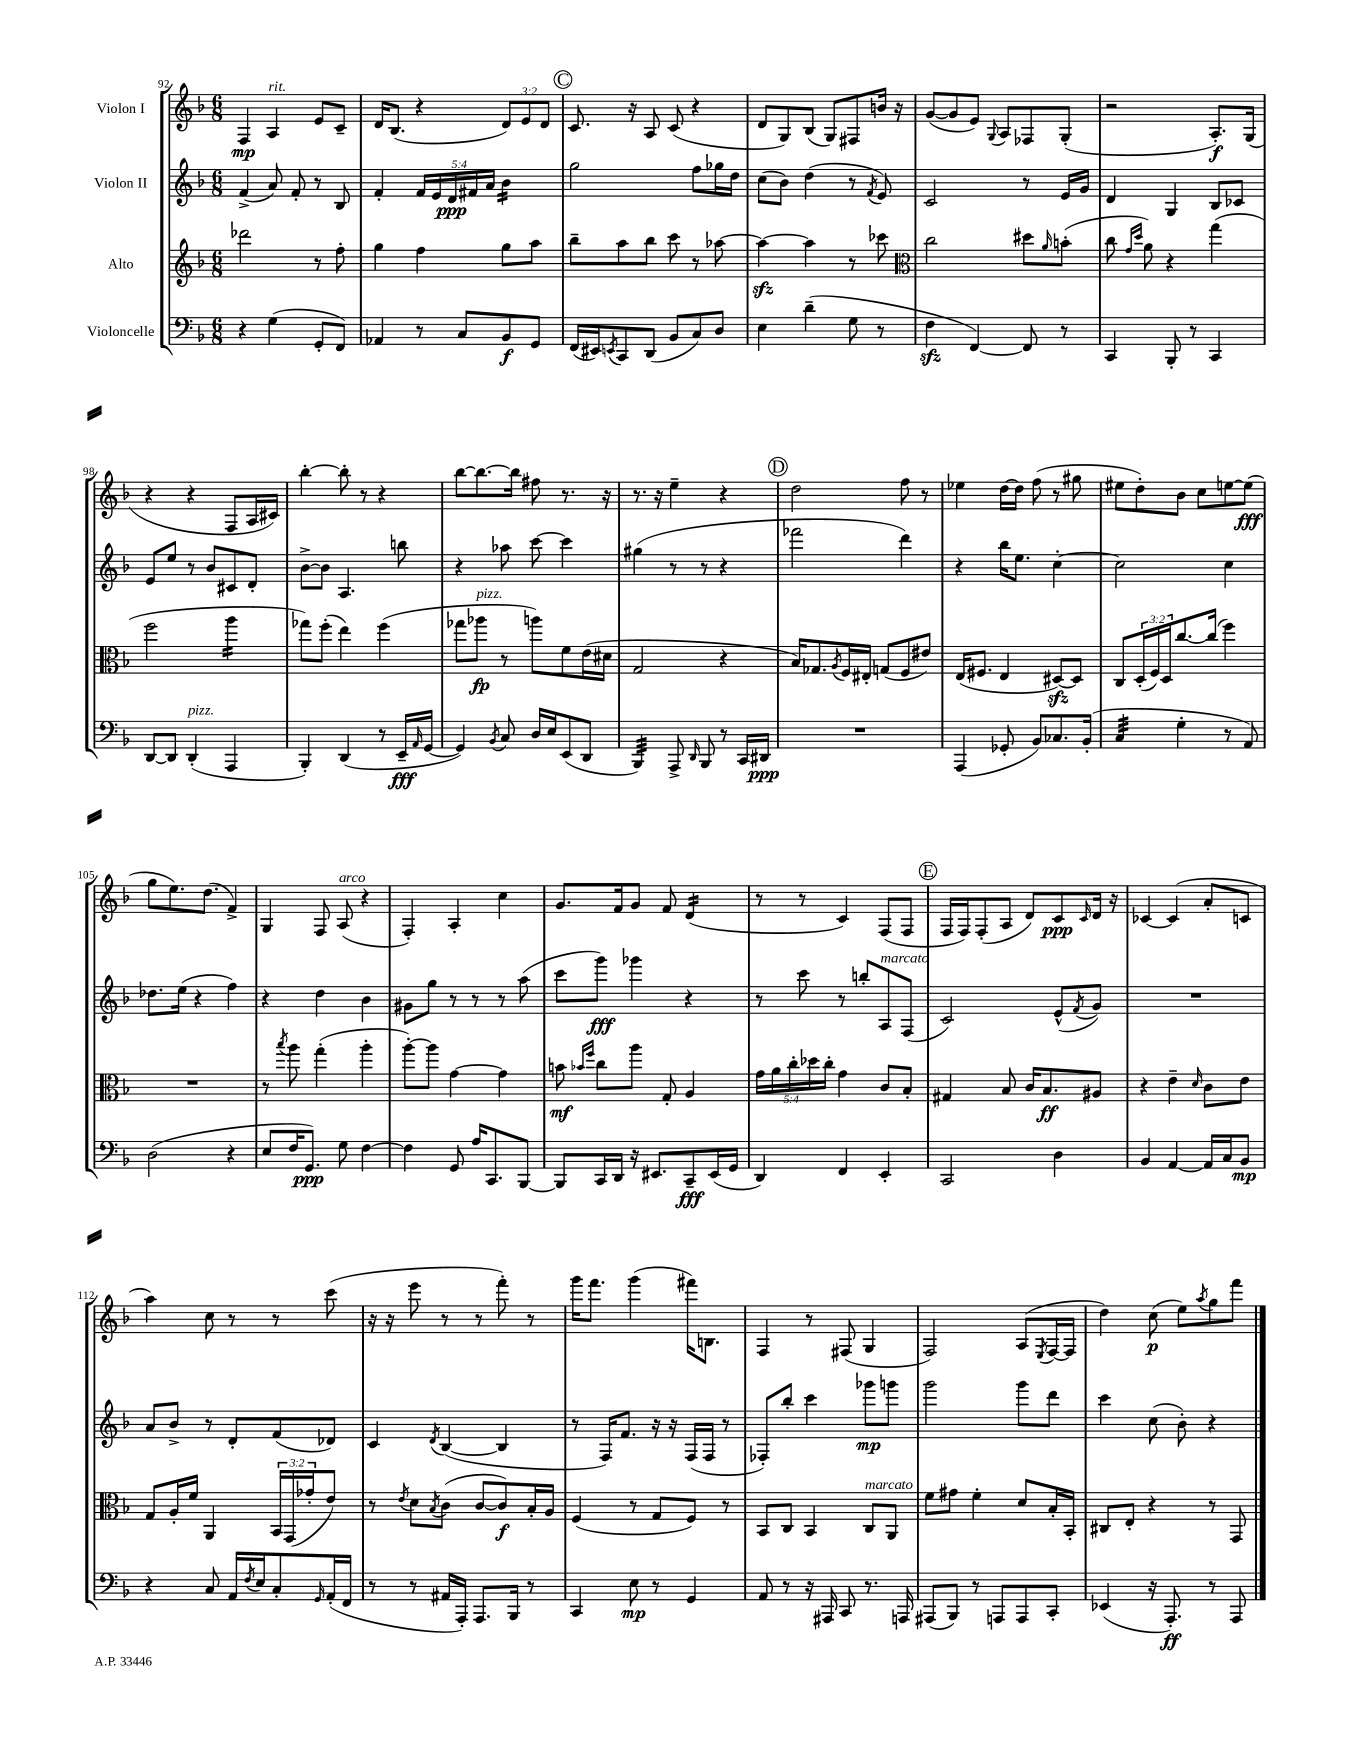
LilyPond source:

<<
\new StaffGroup <<
\new Staff = "s0" \with { instrumentName = "Violon I" } {
    \clef treble \key f \major \numericTimeSignature \time 6/8 \override Staff.TupletNumber.text = #tuplet-number::calc-fraction-text
    f4\mp a4^\markup { \italic "rit." } e'8 c'8-- |
    d'16 bes8.( r4 \tuplet 3/2 { d'8) e'8 d'8 } |
    \mark \markup { \circle "C" } c'8. r16 a8 c'8( r4 |
    d'8 g8) bes8( g8) fis8 b'16 r16 |
    g'8~( g'8 e'8) \appoggiatura { g8 } a8 fes8 g8-.( |
    r2 a8.-.\f) g16( |
    r4 r4 f8 a16 cis'16) |
    bes''4~-. bes''8-. r8 r4 |
    bes''8~ bes''8.~ bes''16 fis''8 r8. r16 |
    r8. r16 e''4-- r4 |
    \mark \markup { \circle "D" } d''2 f''8 r8 |
    ees''4 d''16~ d''16 f''8( r8 gis''8 |
    eis''8 d''8-.) bes'8 c''8 e''8~ e''8\fff( |
    g''8 e''8.) d''8.( f'4->) |
    g4 f8 a8^\markup { \italic "arco" }( r4 |
    f4-.) a4-. c''4 |
    g'8. f'16 g'8 f'8 d'4:16( |
    r8 r8 c'4) f8( f8 |
    \mark \markup { \circle "E" } f16 f16) f8-.( a8 d'8) c'8\ppp \grace { c'16 } d'16 r16 |
    ces'4~ ces'4( a'8-. c'8 |
    a''4) c''8 r8 r8 c'''8( |
    r16 r16 e'''8 r8 r8 f'''8-.) r8 |
    g'''16 f'''8. g'''4( fis'''16) b8. |
    f4 r8 fis8( g4 |
    f2) a8( \acciaccatura { e8 } f16~ f16 |
    d''4) c''8\p( e''8) \acciaccatura { a''8 } g''8 f'''8 \bar "|." |
}
\new Staff = "s1" \with { instrumentName = "Violon II" } {
    \clef treble \key f \major \numericTimeSignature \time 6/8 \override Staff.TupletNumber.text = #tuplet-number::calc-fraction-text
    f'4->( a'8) f'8-. r8 bes8 |
    f'4-. \tuplet 5/4 { f'16 e'16 d'16\ppp fis'16 a'16 } bes'4:16 |
    \mark \markup { \circle "C" } g''2 f''8 ges''16 d''16 |
    c''8( bes'8) d''4( r8 \acciaccatura { f'8 } e'8) |
    c'2 r8 e'16 g'16 |
    d'4 g4 bes8 ces'8 |
    e'8 e''8 r8 bes'8 cis'8 d'8-. |
    bes'8~-> bes'8 a4. b''8 |
    r4 aes''8 c'''8~ c'''4 |
    gis''4( r8 r8 r4 |
    \mark \markup { \circle "D" } fes'''2 d'''4) |
    r4 bes''16 e''8. c''4~-. |
    c''2 c''4 |
    des''8. e''16( r4 f''4) |
    r4 d''4 bes'4 |
    gis'8 g''8 r8 r8 r8 a''8( |
    c'''8 g'''8\fff) ges'''4 r4 |
    r8 c'''8 r8 b''8-. a8^\markup { \italic "marcato" } f8( |
    \mark \markup { \circle "E" } c'2) e'8-^( \acciaccatura { f'8 } g'8) |
    R2. |
    a'8 bes'8-> r8 d'8-. f'8( des'8) |
    c'4 \acciaccatura { d'8 } bes4~( bes4 |
    r8 f16) f'8. r16 r16 f16( f16 r8 |
    fes8-.) bes''8-. c'''4 ges'''8\mp g'''8 |
    g'''2 g'''8 d'''8 |
    c'''4 c''8( bes'8-.) r4 \bar "|." |
}
\new Staff = "s2" \with { instrumentName = "Alto" } {
    \clef treble \key f \major \numericTimeSignature \time 6/8 \override Staff.TupletNumber.text = #tuplet-number::calc-fraction-text
    des'''2 r8 f''8-. |
    g''4 f''4 g''8 a''8 |
    \mark \markup { \circle "C" } bes''8-- a''8 bes''8 c'''8 r8 aes''8~ |
    aes''4~\sfz aes''4 r8 ces'''8 |
    \clef alto c''2 dis''8 \grace { a'16 } b'8-.( |
    c''8 \grace { g'16 d''16 } a'8) r4 g''4( |
    f''2 a''4:16 |
    ges''8) f''8-.( e''4) f''4( |
    ges''8 aes''8\fp^\markup { \italic "pizz." } r8 a''8) f'8 e'16( dis'16 |
    g2 r4 |
    \mark \markup { \circle "D" } bes16) ges8. \acciaccatura { a8 } f16 eis16-. g8( f8 eis'8) |
    e16( fis8. e4 dis8~\sfz) dis8 |
    c8 \tuplet 3/2 { d16-.( f16) d16 } c''8.~ c''16( f''4) |
    R2. |
    r8 \acciaccatura { bes''8 } a''8 g''4-.( a''4-. |
    a''8~-.) a''8 g'4~ g'4 |
    b'8\mf \grace { bes'16 f''16 } c''8 a''8 g8-. a4 |
    \tuplet 5/4 { g'16 a'16 c''16-. des''16 c''16-. } g'4 c'8 bes8-. |
    \mark \markup { \circle "E" } gis4 bes8 c'16 bes8.\ff ais8 |
    r4 e'4-- \grace { d'16 } c'8 e'8 |
    g8 a16-. f'16 a,4 \tuplet 3/2 { bes,16 g,16( ges'16-. } e'8) |
    r8 \acciaccatura { e'8 } d'8 \acciaccatura { bes8 } c'8( c'8~ c'8\f) bes16-. a16 |
    f4( r8 g8 f8) r8 |
    bes,8 c8 bes,4 c8^\markup { \italic "marcato" } a,8 |
    f'8 gis'8 f'4-. d'8 bes16-. bes,16-. |
    cis8 e8-. r4 r8 g,8 \bar "|." |
}
\new Staff = "s3" \with { instrumentName = "Violoncelle" } {
    \clef bass \key f \major \numericTimeSignature \time 6/8
    r4 g4( g,8-. f,8) |
    aes,4 r8 c8 bes,8\f g,8 |
    \mark \markup { \circle "C" } f,16( eis,16) \acciaccatura { e,8 } c,8 d,8( bes,8 c8) d8 |
    e4 d'4--( g8 r8 |
    f4\sfz f,4~) f,8 r8 |
    c,4 bes,,8-. r8 c,4 |
    d,8~ d,8 d,4-.^\markup { \italic "pizz." }( a,,4 |
    bes,,4-.) d,4( r8 e,16--\fff \grace { a,16 } g,16~ |
    g,4) \acciaccatura { bes,8 } c8 d16 e16 e,8( d,8 |
    bes,,4:32) a,,8-> \grace { d,16 } bes,,8 r8 c,16 dis,16\ppp |
    \mark \markup { \circle "D" } R2. |
    a,,4( ges,8-. bes,8) ces8. bes,16-.( |
    c4:32 g4-. r8 a,8) |
    d2( r4 |
    e8 f16 g,8.\ppp) g8 f4~ |
    f4 g,8 a16 c,8. bes,,8~ |
    bes,,8 c,16 d,16 r16 eis,8. c,8--\fff eis,16( g,16 |
    d,4) f,4 e,4-. |
    \mark \markup { \circle "E" } c,2 d4 |
    bes,4 a,4~ a,16 c16 bes,8\mp |
    r4 c8 a,16 \acciaccatura { f8 } e16 c8-. \grace { g,16 } a,16-.( f,16 |
    r8 r8 ais,16 a,,16-.) a,,8. bes,,16 r8 |
    c,4 e8\mp r8 g,4 |
    a,8 r8 r16 ais,,16 c,8 r8. a,,16 |
    ais,,8( bes,,8) r8 a,,8 a,,8 c,8-. |
    ees,4( r16 a,,8.-.\ff) r8 a,,8 \bar "|." |
}
>>
>>
\layout { \context { \Score currentBarNumber = #92 } }
